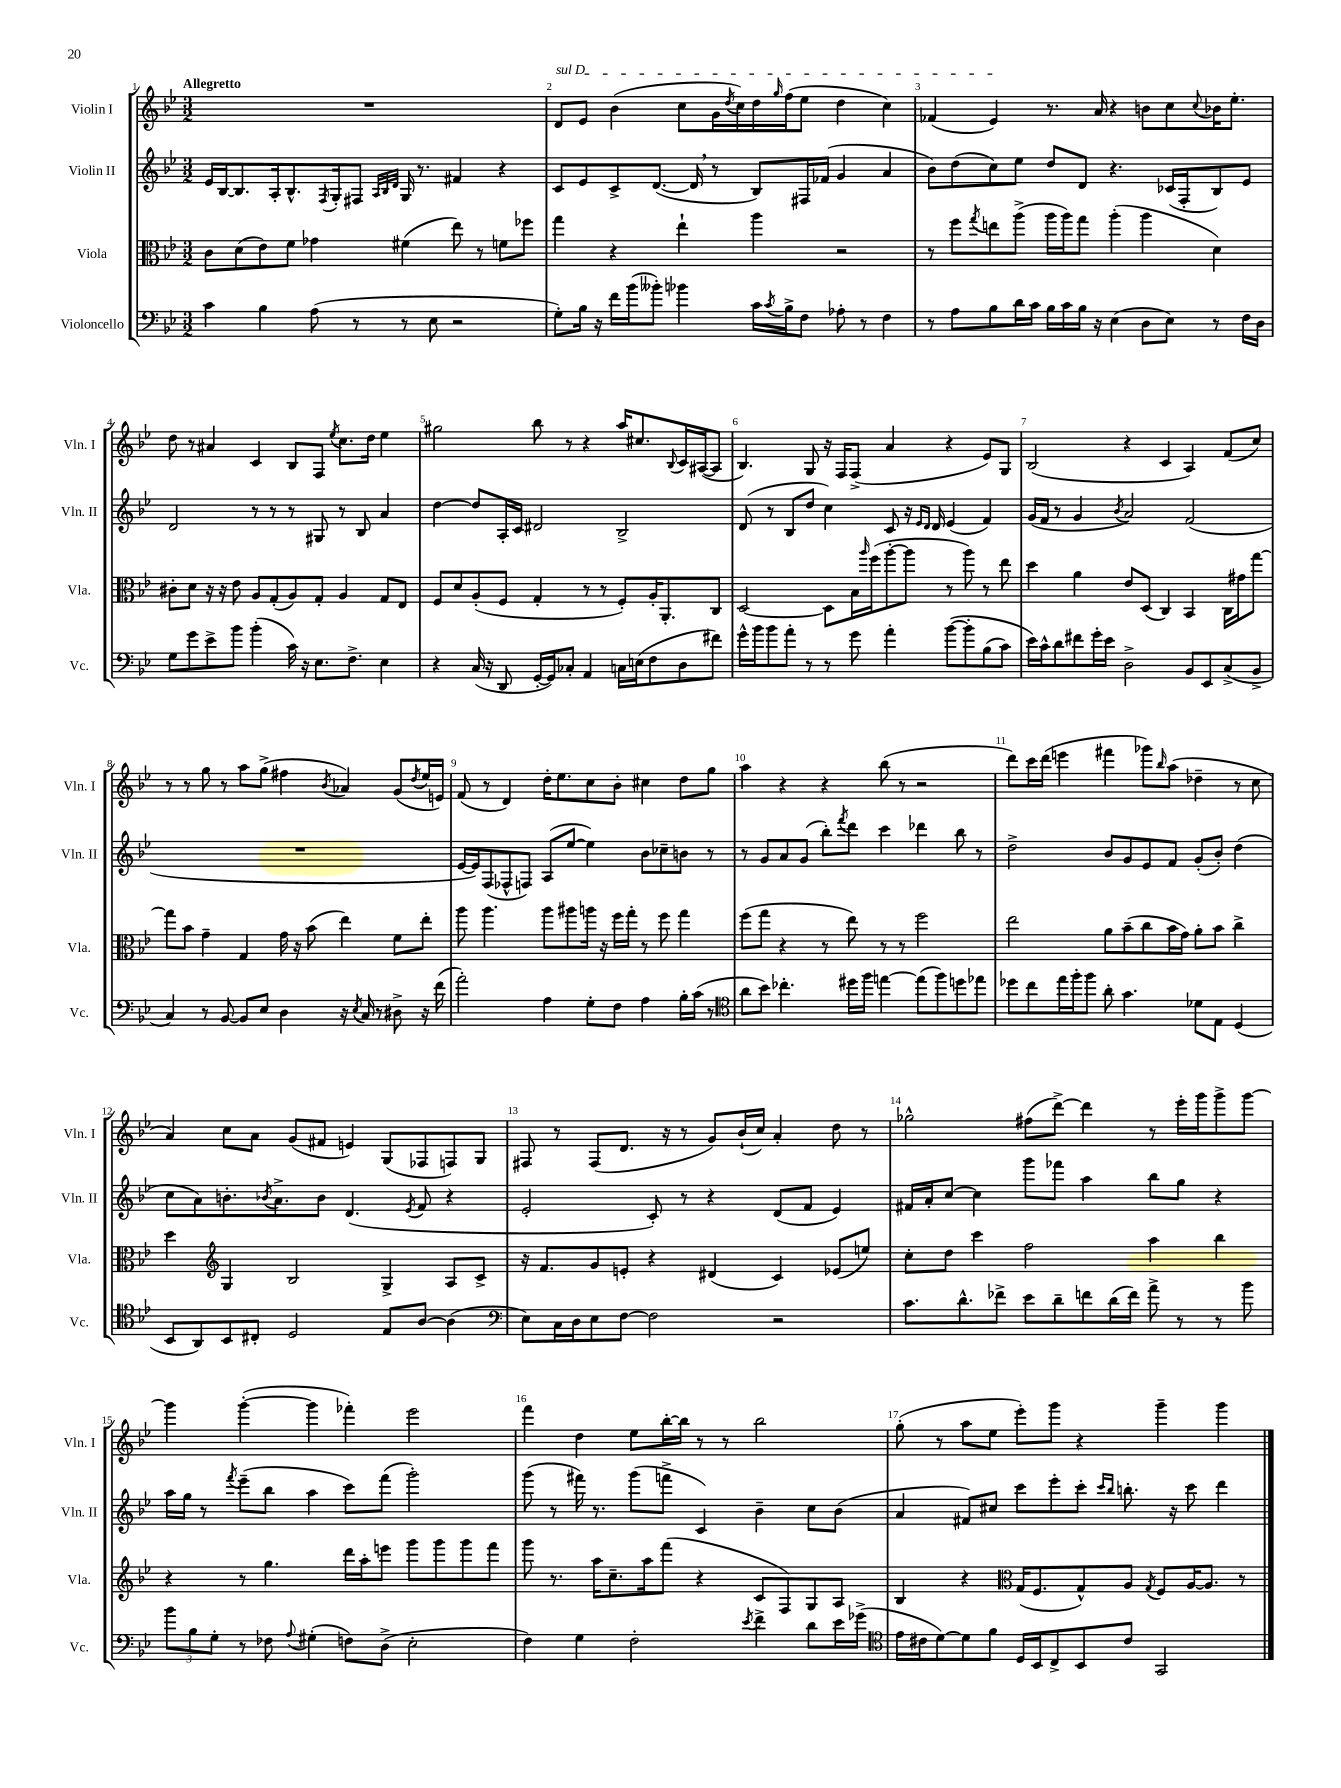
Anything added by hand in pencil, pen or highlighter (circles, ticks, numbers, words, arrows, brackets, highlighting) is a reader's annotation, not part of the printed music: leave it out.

**kern	**kern	**kern	**kern
*part4	*part3	*part2	*part1
*staff4	*staff3	*staff2	*staff1
*I"Violoncello	*I"Viola	*I"Violin II	*I"Violin I
*I'Vc.	*I'Vla.	*I'Vln. II	*I'Vln. I
*clefF4	*clefC3	*clefG2	*clefG2
*k[b-e-]	*k[b-e-]	*k[b-e-]	*k[b-e-]
*M3/2	*M3/2	*M3/2	*M3/2
=1	=1	=1	=1
!	!	!	!LO:TX:a:B:t=Allegretto
4c\	8c\L	16e-/LL	1.r
.	.	[16B-/J	.
.	(8d\	8.B-/]	.
4B-\	8e-\)	.	.
.	.	16A'/k	.
.	8f\J	8.B-^^/	.
(8A\	4g-X\	.	.
.	.	8qF/	.
.	.	16G'/k	.
8r	.	8F#X/J	.
.	.	32qqA/LLL	.
.	.	32qqB-/	.
.	.	32qqd/JJJ	.
8r	(4f#X\	16G/	.
.	.	8.r	.
8E-\	.	.	.
2r	8ee-\)	4f#X/	.
.	8r	.	.
.	8fn\L	4r	.
.	8ff-X\J	.	.
=2	=2	=2	=2
!	!	!	!LO:TX:a:i:t=sul D
8G'\L)	4gg\	8c/L	8d/L
16B-\Jk	.	8e-/	8e-/J
16r	.	.	.
16f\LL	4r	8c^/	(4b-\
(16b-\J	.	.	.
8b--X'\J)	.	([8.d/J	.
4b-X\	4ee-`\	.	8cc\L
.	.	16d,/]	.
.	.	8r	16g\L
.	.	.	8qdd/
.	.	.	16cc\)
16c\LL	4aa\	8B-/L)	16dd\
8qc/	.	.	16qqgg/
16B-^\J	.	.	(16ff\J
8F\J	.	16F#X/L	8ee-\J
.	.	(16f-X/JJ	.
8A-X'\	2r	4g/	4dd\
8r	.	.	.
4F\	.	4a/	4cc\)
=3	=3	=3	=3
8r	8r	8b-\L)	(4f-X/
8A\L	8ff\L	(8dd\	.
.	8qgg/	.	.
8B-\	8een\	8cc\)	4e-/)
16d\L	(8aa^\J	8ee-\J	.
16c\JJ	.	.	.
16B-\LL	16aa\LL	8dd/L	8.r
16c\	16aa\J)	.	.
16B-\JJ	8gg\J	8d/J	.
16r	.	.	16a/
(4E-\	(4aa'\	4.r	4r
8D\L	4aa\	.	8bn\L
8E-\J)	.	(16c-X/LL	8cc\
.	.	16F'/J	.
.	.	.	8qqcc/
8r	4d\)	8B-/)	16b-X\K
.	.	.	8.ee-'\J
16F\LL	.	8e-/J	.
16D\JJ	.	.	.
!!LO:LB:g=z
=4	=4	=4	=4
8G\L	8c#X'\L	2d/	8dd\
8g\	8d\J	.	8r
8e-^\	16r	.	4a#X/
.	16r	.	.
8b-\J	8e-\	.	.
(4b-'\	8A/L	8r	4c/
.	(8G'/	8r	.
16c\)	8A/)	8r	8B-/L
16r	.	.	.
8.E-\L	8G'/J	8G#X/	8F/J
.	.	.	8qee-/
.	4A/	8r	8.cc\L
8.F^\J	.	.	.
.	.	8B-/	.
.	.	.	16dd\Jk
4E-\	8G/L	4a/	4ee-\
.	8E-/J	.	.
=5	=5	=5	=5
4r	8F/L	[4dd\	2gg#X\
.	8d/	.	.
(16C/	(8A'/	8dd/L]	.
16r	.	.	.
8DD/	8F/J	16A'/L	.
.	.	16c/JJ	.
[16GG'/LL	4G'/	2d#X/	8bb-\
16GG/J])	.	.	.
8C-X'/J	.	.	8r
4AA/	8r	.	4r
.	8r	.	.
16Cn\LL	8F'/L)	2B-^/	16aa/KL
(16En\J	.	.	8.cc#X/
8F\	16A'/K	.	.
.	8.AA'/	.	.
.	.	.	8qqB-/
8D\	.	.	16c/L
.	.	.	([16A#X/J
8f#X\J)	8C/J	.	8A#/J]
=6	=6	=6	=6
16g^^\LL	[2D/	(8d/	4.B-/)
16b-\J	.	.	.
8b-\	.	8r	.
8a'\J	.	8B-/L	.
8r	.	8dd/J	8G/
8r	8D\L]	4cc\)	16r
.	.	.	16F/KL
8g\	16B-\L	.	(8F^/J
.	16qqaa/	.	.
.	(16ff\J	.	.
4a'\	[8aa'\	8c/	4a/
.	8aa\J]	16r	.
.	.	16qqe-/LL	.
.	.	16qqd/JJ	.
.	.	16d/	.
([8b-\L	8r	(4e-/	4r
8b-'\]	8aa\)	.	.
(8B-\	8r	4f/)	8e-/L)
8c\J)	8ee-\	.	8G/J
=7	=7	=7	=7
16e-\LL)	4dd\	(16g/LL	(2B-/
16c^^\J	.	16f/JJ	.
8d\	.	8r	.
8f#X\	4a\	4g/	.
16g'\L	.	.	.
16e-\JJ	.	.	.
.	.	8qb-/	.
2D^\	8e-/L	2a/)	4r
.	(8D/J	.	.
.	4C/)	.	4c/
8BB-/L	4BB-/	(2f/	4A/)
8EE-/	.	.	.
(8C^/	16C\LL	.	(8f/L
.	16g#X\J	.	.
8BB-^/J	[8gg\J	.	8cc/J)
!!LO:LB:g=z
=8	=8	=8	=8
4C/)	8gg\L]	1.r	8r
.	8b-\J	.	8r
8r	4g~\	.	8gg\
[8BB-/	.	.	8r
8BB-/L]	4G/	.	8aa\L
8E-/J	.	.	(8gg^\J
4D\	16g\	.	4ff#X\
.	16r	.	.
.	(8b-\	.	.
.	.	.	8qb-/
16r	4ee-\)	.	4a-X/)
8qE-/	.	.	.
16C/	.	.	.
8r	.	.	.
8D#X^\	8f\L	.	(8g/L
.	.	.	8qdd/
16r	8ee-'\J	.	16ee-/L
(16f\	.	.	16en/JJ)
=9	=9	=9	=9
2a'\)	8aa\	[16e-/LL	(8f/
.	.	16e-/J])	.
.	4.aa\	(8F/	8r
.	.	8F-X^^/	4d/)
.	.	8Fn/J)	.
4A\	8aa\L	(8A/L	16dd'\KL
.	.	.	8.ee-\
.	8aa#X\	[8ee-/J	.
8G'\L	16aan\Jk	4ee-\])	8cc\
.	16r	.	.
8F\J	16ff\LL	.	8b-'\J
.	16gg'\JJ	.	.
4A\	8r	8b-\L	4cc#X\
.	8ff\	8cc-X~\	.
16B-'\LL	4gg\	8bn\J	8dd\L
(16c\JJ	.	.	.
8r	.	8r	8gg\J
=10	=10	=10	=10
*clefC4	*	*	*
8a\L	(8ff\L	8r	4aa\
8b-\J)	8gg\J	8g/L	.
4.cc-X'\	4r	8a/	4r
.	.	(8g/J	.
.	8r	8bb-'\L)	4r
.	.	8qfff/	.
16dd#X\LL	8ee-\)	8ddd\J	.
16ff\JJ	.	.	.
[4een\	8r	4ccc\	(8bb-\
.	8r	.	8r
(8ee\L]	2ff\	4ddd-X\	2r
8ff\)	.	.	.
8ddn\	.	8bb-\	.
8ee-X\J	.	8r	.
=11	=11	=11	=11
8dd-X\L	2ee-\	2dd^\	8ddd\L)
8cc\	.	.	16ccc\L
.	.	.	(16ddd\JJ
16ee-\L	.	.	4eeen\
16ff'\J	.	.	.
8ff\J	.	.	.
8a'\	8a\L	8b-/L	4fff#X\
4.g\	(8b-~\	8g/	.
.	8cc\	8e-/	8ggg-X\L)
.	.	.	16qqbb-/
.	16b-\L	8f/J	(8aa\J
.	16g\JJ)	.	.
8d-X\L	8a'\L	(8g'/L	4dd-X~\
8E-\J	8b-\J	8b-'/J)	.
(4D/	4cc^\	(4dd\	8r
.	.	.	8cc\
!!LO:LB:g=z
=12	=12	=12	=12
8BB-/L	4dd\	8cc\L	4a/)
8AA/)	.	8a\)	.
*	*clefG2	*	*
8BB-/	4G/	8.bn'\	8cc\L
8C#X'/J	.	.	8a\J
.	.	8qb-X/	.
.	.	8.a^\	.
2D/	2B-/	.	(8g/L
.	.	8b-\J	8f#X/J
.	.	(4.d/	4en/)
8E-/L	4G^/	.	(8G/L
.	.	8qe-/	.
[8A/J	.	8f/	8F-X/
(4A\]	8A/L	4r	8Fn/)
.	8c^/J	.	8G/J
=13	=13	=13	=13
*clefF4	*	*	*
8E-\L)	16r	2e-'/	8F#X/
.	8.f/L	.	.
16C\L	.	.	8r
16D\J	.	.	.
8E-\	8g/	.	(8F#/L
[8F\J	8en'/J	.	8.d/J
2F\]	4r	8c'/)	.
.	.	.	16r
.	.	8r	8r
.	(4d#X/	4r	8g/L)
.	.	.	(16b-`/L
.	.	.	16cc/JJ)
2r	4c/)	(8d/L	4a'/
.	.	8f/J	.
.	(8e-X/L	4e-/)	8dd\
.	8een/J)	.	8r
=14	=14	=14	=14
8.c\L	8cc'\L	16f#X/LL	2gg-X^^\
.	.	16a'/J	.
.	8dd\J	[8cc/J	.
8.d^^\	.	.	.
.	4ccc\	4cc\]	.
8f-X^\J	.	.	.
8e-\L	2ff\	8ggg\L	(8ff#X\L
8d~\	.	8fff-X\J	[8ddd^\J)
8fn\	.	4aa\	4ddd\]
(16d\L	.	.	.
16f\JJ)	.	.	.
8a^\	4aa\	8bb-\L	8r
8r	.	8gg\J	16eee-'\LL
.	.	.	16ggg\J
8r	4bb-\	4r	8ggg^\
8b-\	.	.	[8ggg\J
!!LO:LB:g=z
=15	=15	=15	=15
12b-\L	4r	16aa\LL	4ggg\]
.	.	16gg\JJ	.
12B-\	.	.	.
.	.	8r	.
12G'\J	.	.	.
.	.	8qfff/	.
8r	8r	(8eee-~\L	([4ggg'\
8F-X\	4.gg\	8bb-\J	.
8qqA/	.	.	.
(4G#X'\	.	4aa\	4ggg\]
8Fn\L)	16ddd\LL	8ccc\L)	4fff-X'\)
.	16aa'\J	.	.
(8D^\J	8eeen\J	(8fff\J	.
2E-'\	8ggg\L	2ggg'\)	2eee-\
.	8ggg\	.	.
.	8ggg\	.	.
.	8fff\J	.	.
=16	=16	=16	=16
4F\)	8ggg\	(8ggg\	4fff\
.	8.r	8r	.
4G\	.	16fff#X\)	4dd\
.	16aa\KL	8.r	.
.	8.cc~\	.	.
2F'\	.	(8ggg\L	8ee-\L
.	16aa\k	.	.
.	(8fff\J	8fffn^\J	[16bb-'\L
.	.	.	16bb-\JJ]
.	4r	4c/)	8r
.	.	.	8r
8qe-/	.	.	.
4f^\	8c/L	4b-~\	2bb-\
.	8F/)	.	.
8d\L	8G/	8cc\L	.
16e-\L	8A/J	(8b-\J	.
(16g-X^\JJ	.	.	.
=17	=17	=17	=17
*clefC4	*	*	*
16e-\LL	4B-/	4a/	(8gg'\
16c#X\J	.	.	.
[8d\)	.	.	8r
8d\]	4r	8f#X/L)	8aa\L
8f\J	.	8cc#X/J	8ee-\J
*	*clefC3	*	*
16D/LL	(16G/KL	8ccc\L	8eee-'\L)
16BB-/J	8.F/	.	.
8C^/	.	8eee-'\	8ggg\J
8BB-/	8G^^/)	8ccc'\J	4r
.	.	16qqccc/LL	.
.	.	16qqbb-/JJ	.
8c#/J	8A/J	8.bbn'\	.
.	8qG/	.	.
2GG/	8F/L	.	4ggg~\
.	.	16r	.
.	[16A/K	8ccc\	.
.	8.A/J]	.	.
.	.	4ddd\	4ggg\
.	8r	.	.
==	==	==	==
*-	*-	*-	*-
